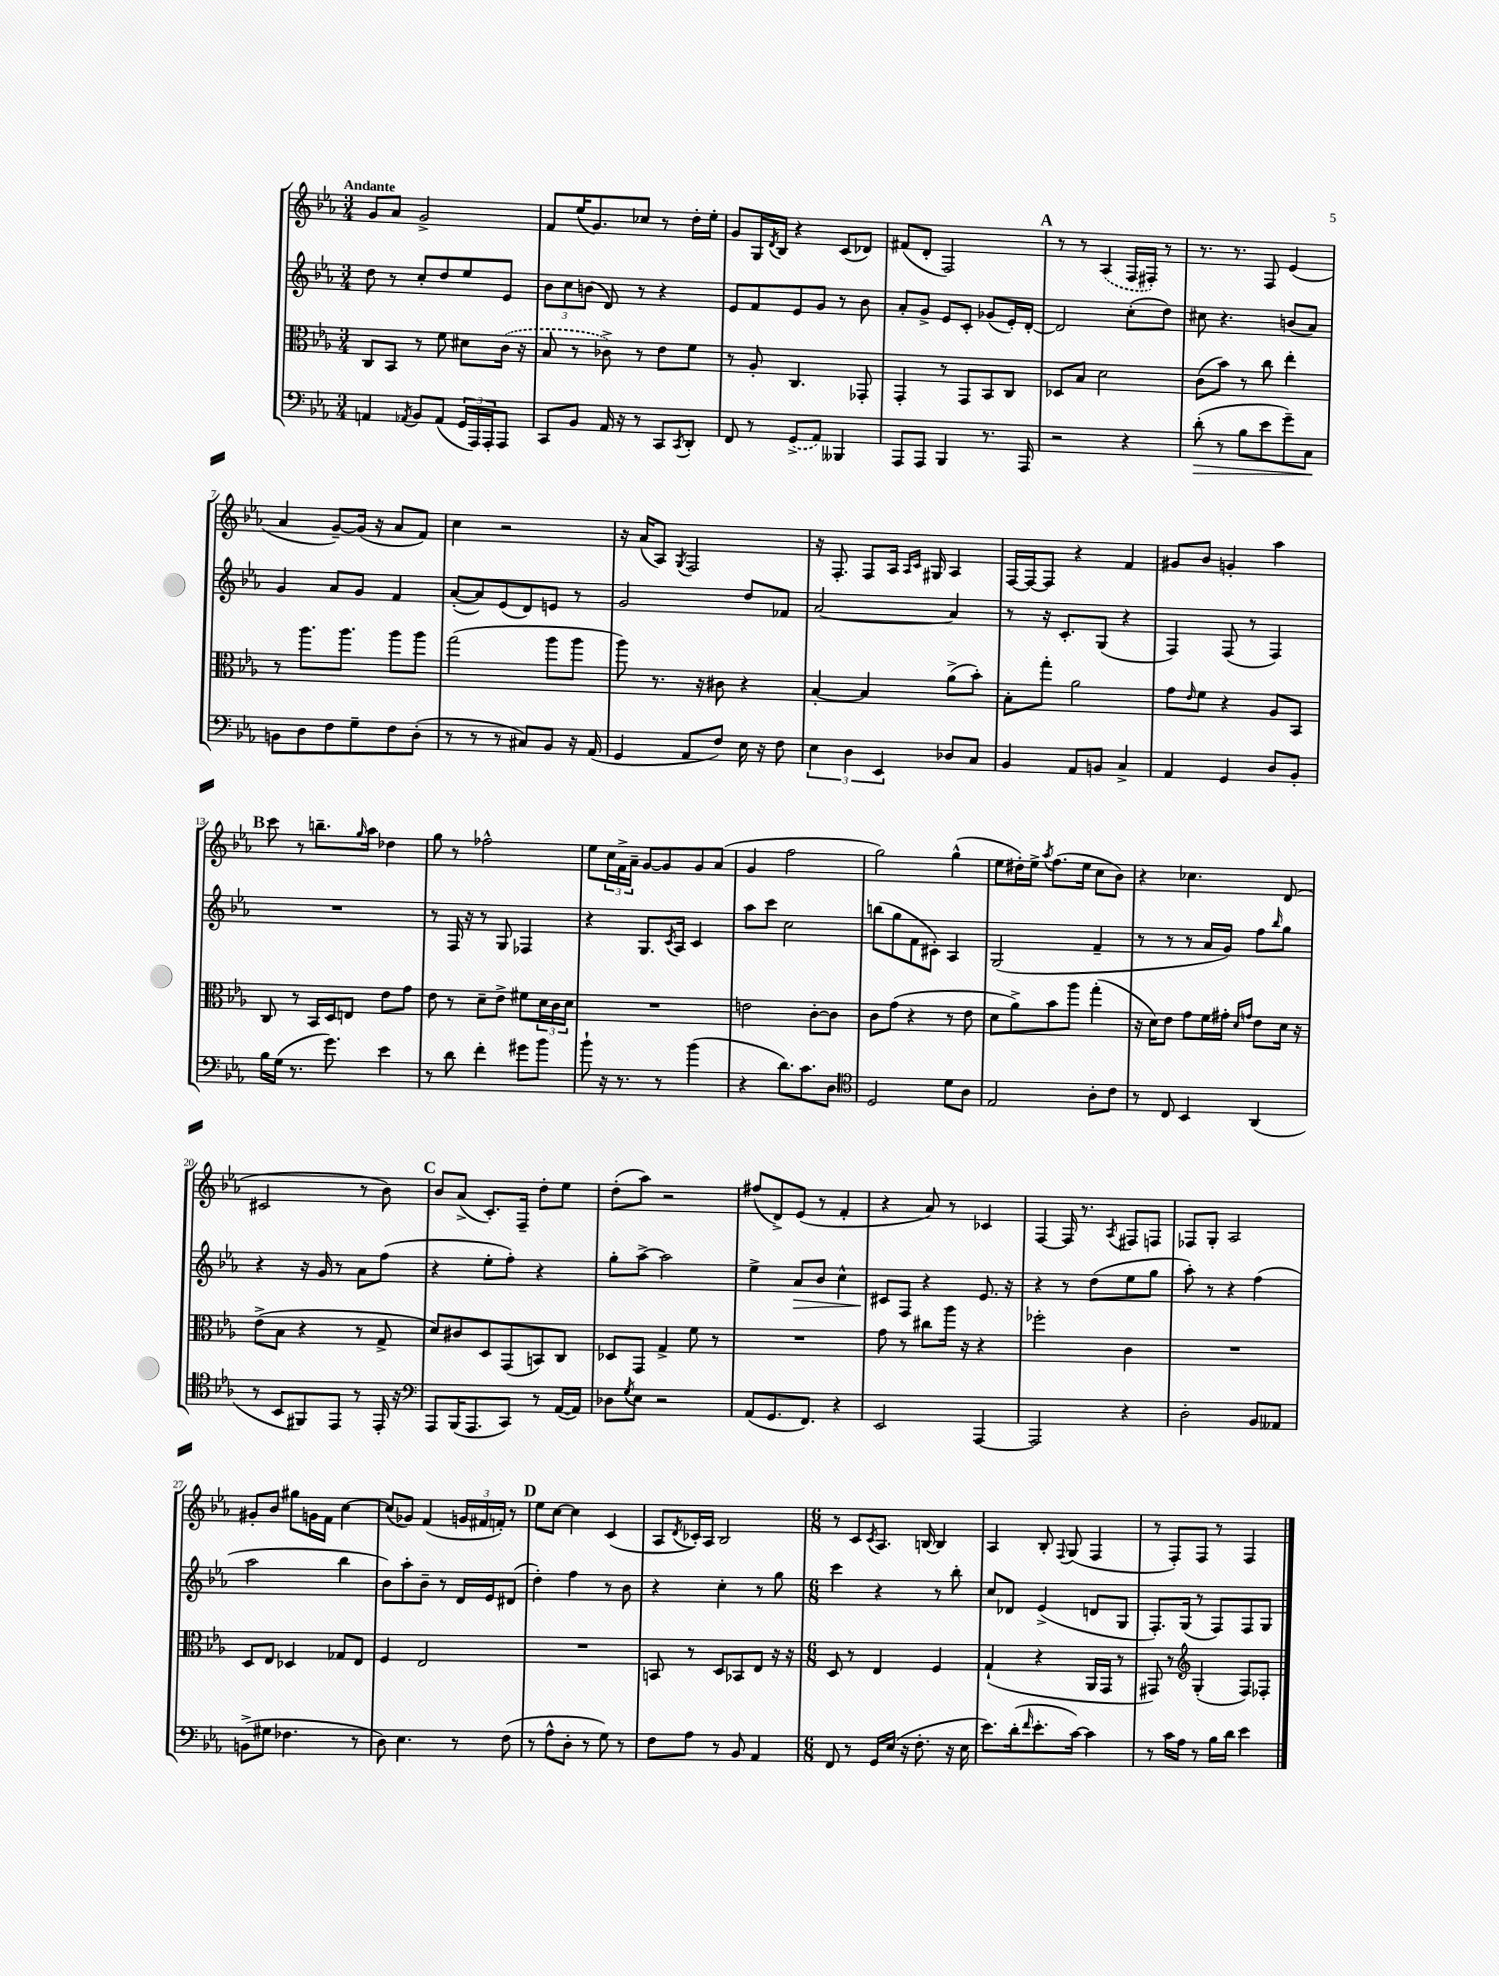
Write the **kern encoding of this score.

**kern	**kern	**kern	**kern
*staff4	*staff3	*staff2	*staff1
*clefF4	*clefC3	*clefG2	*clefG2
*k[b-e-a-]	*k[b-e-a-]	*k[b-e-a-]	*k[b-e-a-]
*M3/4	*M3/4	*M3/4	*M3/4
4AA	8C	8dd	8g
.	8BB-	8r	8a-
8qAA-	.	.	.
8BB-	8r	8cc'	2g^
(8AA-	8f	8dd	.
24GG	8d#	8ee-	.
24AAA-)	.	.	.
24AAA-'	.	.	.
8AAA-	(16c	8e-	.
.	16r	.	.
=	=	=	=
8CC	8B-	12b-	8f
.	.	12cc	.
8BB-	8r	.	(16ee-
.	.	(12b	.
.	.	.	8.g)
16AA-	8c-^)	8d)	.
16r	.	.	.
8r	8r	8r	8cc-
8CC	8e-	4r	8r
8qCC	.	.	.
8DD'	8f	.	16dd'
.	.	.	16ee-'
=	=	=	=
8FF	8r	8e-	8g
8r	8A-'	8f	16G
.	.	.	8qd
.	.	.	16B-
(8GG^	4.C	8e-	4r
8AA-)	.	8g	.
4BBB--	.	8r	(8c
.	8GG-'	8b-	8d-)
=	=	=	=
8AAA-	4GG'	8a-'	(8f#
8AAA-	.	8g^	8d'
4BBB-	8r	8e-	2F)
.	8GG	8c'	.
8.r	8BB-	(8g-	.
.	8C	16e-')	.
16AAA-	.	[16d'	.
=	=	=	=
2r	8D-	2d]	8r
.	8B-	.	8r
.	2d	.	(4A-
4r	.	(8cc'	16F
.	.	.	16F#')
.	.	8dd)	8r
=	=	=	=
(8d'	(8c	8cc#	8.r
8r	8b-)	4.r	.
.	.	.	8.r
8B-	8r	.	.
8e-	8cc	.	8F
8g~)	4ee-'	(8b	(4e-
8C	.	8a-)	.
=	=	=	=
8BB	8r	4g	4a-
8D	8.aa-	.	.
8F	.	8a-	[8g~)
.	8.aa-	.	.
8G~	.	8g	(16g]
.	.	.	16r
8F	8aa-	4f	8a-
(8D'	8aa-	.	8f)
=	=	=	=
8r	(2gg	([8a-'	4cc
8r	.	8a-])	.
8r	.	(8e-	2r
8C#)	.	8d)	.
8BB-	8aa-	8e	.
16r	8aa-	8r	.
(16AA-	.	.	.
=	=	=	=
4GG	8aa-)	2g	16r
.	.	.	(16a-
.	8.r	.	8A-)
.	.	.	8qG
8AA-	.	.	2F
.	16r	.	.
8F)	8c#	.	.
16E-	4r	8dd	.
16r	.	.	.
8F	.	8f-	.
=	=	=	=
6E-	[4B-'	[2a-	16r
.	.	.	8.F'
6D	.	.	.
.	4B-]	.	8F
6EE-	.	.	.
.	.	.	16A-
.	.	.	16qqA-
.	.	.	16qqc
.	.	.	16G#
8D-	(8a-^	4a-]	4A-
8C	8b-')	.	.
=	=	=	=
4BB-	8B-'	8r	[16F
.	.	.	16F_
.	8gg'	16r	8F]
.	.	8.c'	.
8AA-	2a-	.	4r
8BB	.	(8G	.
4C^	.	4r	4f
=	=	=	=
4AA-	8g	4F)	8g#
.	16qqe-	.	.
.	8f	.	8b-
4GG	4r	(8F	4g'
.	.	8r	.
8D	8A-	4F)	4aa-
8BB-'	8BB-	.	.
=	=	=	=
16B-	8C	2.r	8ccc
(16G	.	.	.
8.r	8r	.	8r
.	16BB-	.	8.bb~
8.g)	16D	.	.
.	8E	.	.
.	.	.	16qqgg
.	.	.	16aa-
4e-	8e-	.	4dd-
.	8g	.	.
=	=	=	=
8r	8e-	8r	8gg
8d	8r	16F	8r
.	.	16r	.
4f'	8d~	8r	2ff-^^
.	8e-^	8G	.
8g#	8f#	4F-	.
8b-	24d	.	.
.	24c	.	.
.	24d	.	.
=	=	=	=
8b-`	2.r	4r	8ee-
16r	.	.	24cc
.	.	.	24f^
8.r	.	.	.
.	.	.	24a-~
.	.	8.G	[8g
8r	.	.	8g]
.	.	8qc	.
.	.	16A-	.
(4b-	.	4c	8g
.	.	.	(8a-
=	=	=	=
4r	2e	8aa-	4g
.	.	8ccc	.
8.d)	.	2cc	2ff
8.c	.	.	.
.	[8c'	.	.
8D	8c]	.	.
=	=	=	=
*clefC4	*	*	*
2D	8c	(8bb	2gg)
.	(8g	8gg	.
.	4r	8f	.
.	.	8c#')	.
8d	8r	4A-	(4gg^^
8A-	8e-	.	.
=	=	=	=
2E-	8d	(2G	8ee-
.	8a-^)	.	16dd#')
.	.	.	16ee-^
.	.	.	8qaa-
.	8b-	.	(8.ff
.	8aa-	.	.
.	.	.	16ee-
8A-'	(4gg'	4f~	8cc
8c	.	.	8b-)
=	=	=	=
8r	16r	8r	4r
.	16d)	.	.
8C	8e-	8r	.
4BB-	8g	8r	4.cc-
.	16f	16a-	.
.	16g#'	16g)	.
.	16qqd	.	.
.	16qqg	.	.
(4AA-	8e-	8ff	.
.	.	16qqbb-	.
.	16d	8gg	(8d
.	16r	.	.
=	=	=	=
8r	(8e-^	4r	2c#
8BB-	8B-	.	.
8FF#)	4r	16r	.
.	.	16g	.
8EE-	.	8r	.
8r	8r	8a-	8r
16EE-'	8G^	(8ff	8b-)
16r	.	.	.
=	=	=	=
*clefF4	*	*	*
8AAA-	8d)	4r	8b-
(16BBB-	8c#	.	(8a-^
8.AAA-	.	.	.
.	8D	8ee-'	8.c')
8CC)	(8GG	8ff')	.
.	.	.	16F~
8r	8BB)	4r	8dd'
([16AA-	8C	.	8ee-
16AA-])	.	.	.
=	=	=	=
8D-	8D-	8gg'	(8dd'
8qG	.	.	.
8E-	8GG	[8aa-^	8aa-)
2r	4G^	2aa-]	2r
.	8f	.	.
.	8r	.	.
=	=	=	=
(8AA-	2.r	4ee-^	(8ff#
8.GG	.	.	8d^)
.	.	8a-	(8e-
8.FF)	.	.	.
.	.	8b-	8r
4r	.	4cc^^	4f'
=	=	=	=
2EE-	8g	8c#	4r
.	8r	8F	.
.	8cc#	4r	8a-)
.	16aa-	.	8r
.	16r	.	.
[4AAA-	4r	8.e-	4c-
.	.	16r	.
=	=	=	=
2AAA-]	2ff-'	4r	[4F
.	.	8r	16F]
.	.	.	8.r
.	.	(8dd	.
.	.	.	8qA-
4r	4c	8ee-	8F#
.	.	8gg	8F
=	=	=	=
2D'	2.r	8aa-')	8F-
.	.	8r	8G'
.	.	4r	2A-
8BB-	.	(4ff	.
8AA--	.	.	.
=	=	=	=
(8BB^	8D	2aa-	8g#'
8G#	8E-	.	8b-
4.F-	4D-	.	8gg#
.	.	.	16g
.	.	.	16f
.	8G-	4bb-	[4cc
8r	8E-	.	.
=	=	=	=
8D)	4F	8b-)	(8cc]
4.E-	.	8aa-'	8g-)
.	2E-	8b-~	(4f
.	.	8r	.
8r	.	16d	24g
.	.	.	24f#
.	.	16e-	.
.	.	.	24f')
(8F	.	(8d#	8r
=	=	=	=
8r	2.r	4dd')	8ee-
8A-^^	.	.	[8cc
8D'	.	4ff	4cc]
8r	.	.	.
8G)	.	8r	(4c
8r	.	8b-	.
=	=	=	=
8F	8BB	4r	8A-
.	.	.	8qd
8A-	8r	.	16c-')
.	.	.	16A-
8r	8D	4cc'	2B-
8BB-	8BB-	.	.
4AA-	8E-	8r	.
.	16r	8gg	.
.	16r	.	.
=	=	=	=
*M6/8	*M6/8	*M6/8	*M6/8
8FF	8D	4ccc	8r
8r	8r	.	8c
.	.	.	8qc
16GG	4E-	4r	8.A-
(16E-	.	.	.
16r	.	.	.
8.F'	.	.	[16B
.	4F	8r	4B]
16r	.	8bb-'	.
16E-	.	.	.
=	=	=	=
8.e-)	(4G`	8cc	4A-
.	.	8d-	.
(16d'	.	.	.
16qqf	.	.	.
8.e-'	4r	(4e-^	8B-'
.	.	.	8qqF
.	.	.	(8G
[16c)	.	.	.
4c]	16AA-	8d	4F
.	16GG	.	.
.	8r	8G	.
=	=	=	=
8r	8GG#)	8.F')	8r
16c	8r	.	8F')
16A-	.	(16G	.
*	*clefG2	*	*
8r	(4G'	8r	8F
16B-	.	8F)	8r
16d	.	.	.
4e-	8F)	8F	4F
.	8F-'	8G	.
==	==	==	==
*-	*-	*-	*-
